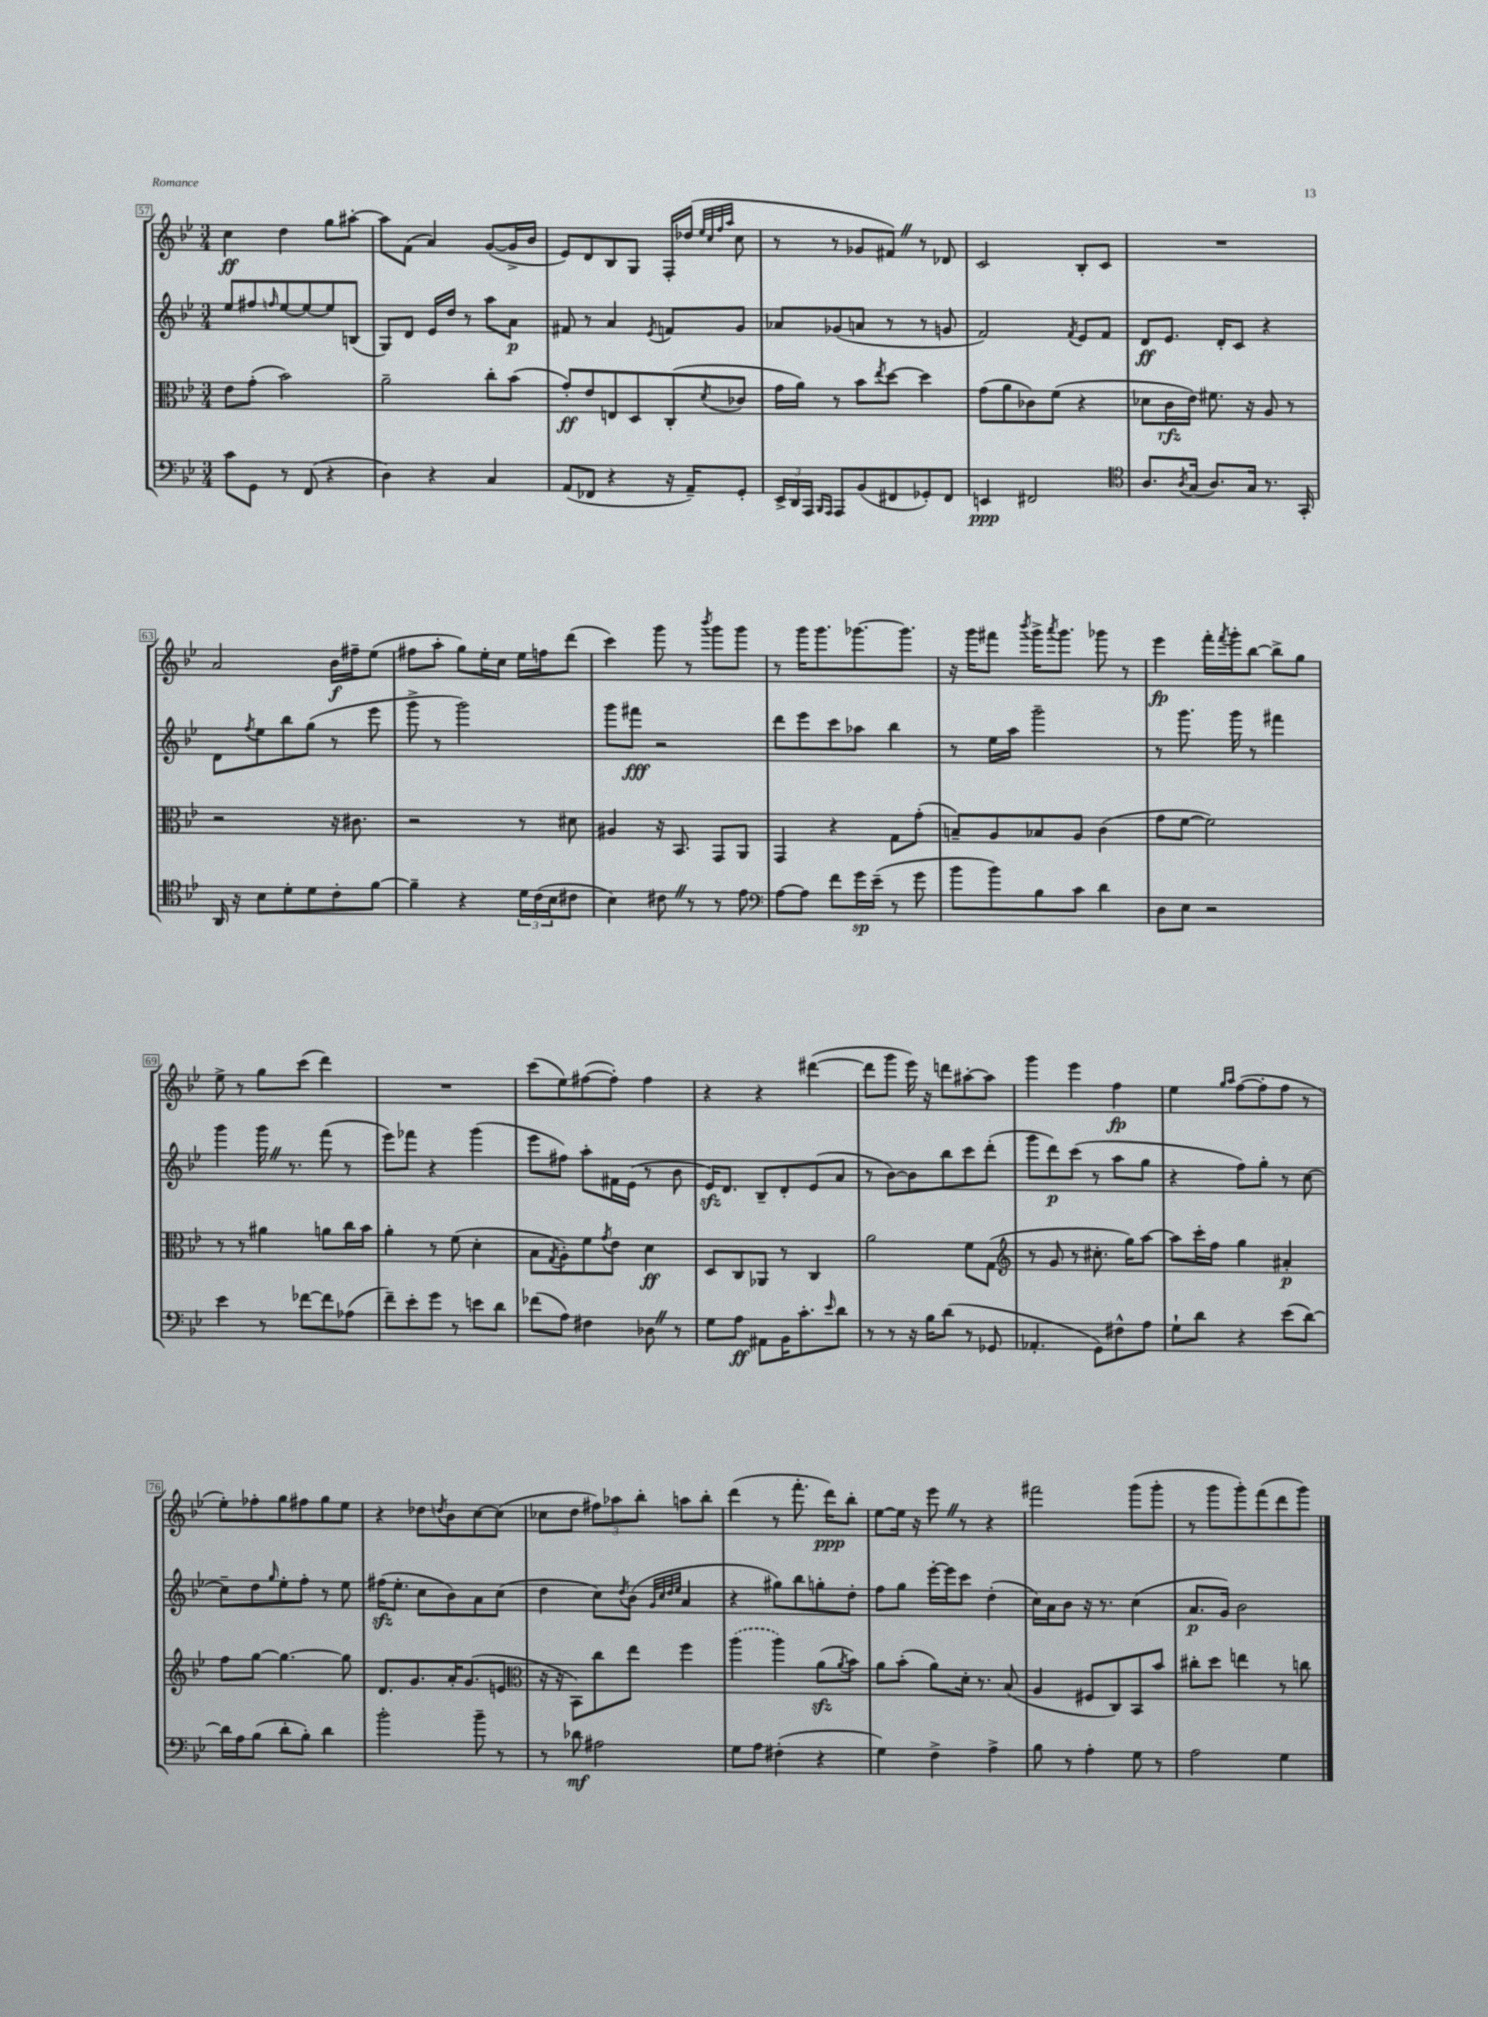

**kern	**dynam	**kern	**dynam	**kern	**dynam	**kern	**dynam
*part4	*part4	*part3	*part3	*part2	*part2	*part1	*part1
*staff4	*staff4	*staff3	*staff3	*staff2	*staff2	*staff1	*staff1
*clefF4	*	*clefC3	*	*clefG2	*	*clefG2	*
*k[b-e-]	*	*k[b-e-]	*	*k[b-e-]	*	*k[b-e-]	*
*M3/4	*	*M3/4	*	*M3/4	*	*M3/4	*
=57	=57	=57	=57	=57	=57	=57	=57
8c\L	.	8e-\L	.	8ee-/L	.	4cc\	ff
8GG\J	.	(8g'\J	.	8ff#X/	.	.	.
.	.	.	.	16qqffn/	.	.	.
8r	.	2b-\)	.	[8ee-/	.	4dd\	.
(8FF/	.	.	.	8ee-/_	.	.	.
4r	.	.	.	8ee-/]	.	8gg\L	.
.	.	.	.	(8Bn/J	.	[8aa#X'\J	.
=58	=58	=58	=58	=58	=58	=58	=58
4D\)	.	2a~\	.	8G/L)	.	8aa#\L]	.
.	.	.	.	8d/J	.	(8f\J	.
4r	.	.	.	16e-/LL	.	4a/)	.
.	.	.	.	16dd/JJ	.	.	.
.	.	.	.	8r	.	.	.
4C/	.	8cc'\L	.	8aa\L	.	([8g/L	.
.	.	(8b-\J	.	8a\J	p	16g^/L]	.
.	.	.	.	.	.	16b-/JJ	.
=59	=59	=59	=59	=59	=59	=59	=59
(8AA/L	.	8g'/L)	ff	8f#X/	.	8e-/L)	.
8FF-X/J	.	8e-/	.	8r	.	8d/	.
4r	.	8En/	.	4a/	.	8B-/	.
.	.	8D/	.	.	.	8G/J	.
.	.	.	.	8qe-/	.	.	.
16r	.	(8C'/	.	8fn/L	.	16F'/LL	.
16AA~/KL)	.	.	.	.	.	(16dd-X/JJ	.
.	.	.	.	.	.	32qqee-/LLL	.
.	.	.	.	.	.	32qqcc/	.
.	.	.	.	.	.	32qqff/	.
.	.	8qd/	.	.	.	32qqaa/JJJ	.
8GG'/J	.	8c-X/J	.	8g/J	.	8cc\	.
=60	=60	=60	=60	=60	=60	=60	=60
24EE-^/LL	.	16g\LL	.	8a-X/L	.	8r	.
24DD/	.	.	.	.	.	.	.
.	.	16a\JJ)	.	.	.	.	.
24AAA/JJ	.	.	.	.	.	.	.
16qqBBB-/LL	.	.	.	.	.	.	.
16qqAAA/JJ	.	.	.	.	.	.	.
8AAA/L	.	8r	.	(8g-X/	.	8r	.
(8BB-/	.	8b-\L	.	8an/J	.	8g-X/L	.
.	.	8qee-/	.	.	.	.	.
8FF#X/	.	[8dd\J	.	8r	.	8f#XZ/J)	.
8GG-X'/)	.	4dd\]	.	8r	.	8r	.
8FF#/J	.	.	.	8gn/	.	8d-X/	.
=61	=61	=61	=61	=61	=61	=61	=61
4EEn/	ppp	(8g\L	.	2f/)	.	2c/	.
.	.	8a\	.	.	.	.	.
2FF#X/	.	8c-X\)	.	.	.	.	.
.	.	(8f\J	.	.	.	.	.
.	.	.	.	8qf/	.	.	.
.	.	4r	.	8e-/L	.	8B-'/L	.
.	.	.	.	8f/J	.	8c/J	.
=62	=62	=62	=62	=62	=62	=62	=62
*clefC4	*	*	*	*	*	*	*
8.A/L	.	8d-X\L	.	8d/L	ff	2.r	.
.	.	16c\L	rfz	8.e-/J	.	.	.
8qA/	.	.	.	.	.	.	.
(16G/Jk	.	16e-\JJ)	.	.	.	.	.
8.A/L)	.	8.f#X\	.	.	.	.	.
.	.	.	.	16d'/KL	.	.	.
.	.	.	.	8c/J	.	.	.
16G/Jk	.	16r	.	.	.	.	.
8.r	.	8A/	.	4r	.	.	.
.	.	8r	.	.	.	.	.
16GG'/	.	.	.	.	.	.	.
!!LO:LB:g=z
=63	=63	=63	=63	=63	=63	=63	=63
16AA/	.	2r	.	8d\L	.	2a/	.
16r	.	.	.	.	.	.	.
.	.	.	.	8qff/	.	.	.
8B-\L	.	.	.	8ee-\	.	.	.
8d'\	.	.	.	8bb-\	.	.	.
8d\	.	.	.	(8gg\J	.	.	.
8c'\	.	16r	.	8r	.	16b-\LL	f
.	.	8.c#X\	.	.	.	16ff#X~\J	.
[8f\J	.	.	.	8eee-\	.	(8ee-\J	.
=64	=64	=64	=64	=64	=64	=64	=64
4f~\]	.	2r	.	8ggg^\	.	8ff#X\L	.
.	.	.	.	8r	.	8aa'\J	.
4r	.	.	.	2ggg\)	.	8gg\L)	.
.	.	.	.	.	.	16ee-'\L	.
.	.	.	.	.	.	16cc\JJ	.
24d\LL	.	8r	.	.	.	16ee-\LL	.
(24c\	.	.	.	.	.	.	.
.	.	.	.	.	.	16ffn\J	.
24B-\J	.	.	.	.	.	.	.
8c#X\J	.	8d#X\	.	.	.	(8ddd\J	.
=65	=65	=65	=65	=65	=65	=65	=65
4B-\)	.	4A#X/	.	8ggg\L	.	4ccc\)	.
.	.	.	.	8fff#X\J	fff	.	.
8c#XZ\	.	16r	.	2r	.	8ggg\	.
.	.	8.BB-/	.	.	.	.	.
8r	.	.	.	.	.	8r	.
.	.	.	.	.	.	8qbbb-/	.
8r	.	8GG/L	.	.	.	8ggg\L	.
8e-\	.	8AA/J	.	.	.	8ggg\J	.
=66	=66	=66	=66	=66	=66	=66	=66
*clefF4	*	*	*	*	*	*	*
[8A\L	.	4GG/	.	8ddd\L	.	8r	.
8A\J]	.	.	.	8eee-\	.	16ggg\KL	.
.	.	.	.	.	.	8.ggg\	.
8f\L	.	4r	.	8ccc\	.	.	.
16g\L	sp	.	.	8aa-X\J	.	[8.ggg-X\	.
(16e-~\JJ	.	.	.	.	.	.	.
8r	.	8G\L	.	4bb-\	.	.	.
.	.	.	.	.	.	8.ggg-\J]	.
8g\	.	(8g'\J	.	.	.	.	.
=67	=67	=67	=67	=67	=67	=67	=67
8b-\L	.	8Bn~/L)	.	8r	.	16r	.
.	.	.	.	.	.	16ggg\KL	.
8b-\)	.	8A/	.	16ee-\LL	.	8fff#X\J	.
.	.	.	.	16aa\JJ	.	.	.
.	.	.	.	.	.	8qbbb-/	.
8B-\	.	8B-X/	.	2ggg~\	.	16ggg^\KL	.
.	.	.	.	.	.	8qaaa/	.
.	.	.	.	.	.	8.ggg\J	.
8c\J	.	8A/J	.	.	.	.	.
4d\	.	(4c\	.	.	.	8ggg-X\	.
.	.	.	.	.	.	8r	.
=68	=68	=68	=68	=68	=68	=68	=68
8D\L	.	8g\L	.	8r	.	4eee-\	fp
8E-\J	.	[8f\J	.	8.ggg\	.	.	.
2r	.	2f\])	.	.	.	16fff'\LL	.
.	.	.	.	.	.	8qfff/	.
.	.	.	.	16ggg\	.	16ggg'\J	.
.	.	.	.	8r	.	[8bb-\J	.
.	.	.	.	4fff#X\	.	8bb-^\L]	.
.	.	.	.	.	.	8gg\J	.
!!LO:LB:g=z
=69	=69	=69	=69	=69	=69	=69	=69
4e-\	.	8r	.	4ggg\	.	8ee-^\	.
.	.	8r	.	.	.	8r	.
8r	.	4a#X\	.	16gggZ\	.	8gg\L	.
.	.	.	.	8.r	.	.	.
[8f-X\L	.	.	.	.	.	(8ccc\J	.
8f-\]	.	8an\L	.	(8fff\	.	4ddd\)	.
(8A-X\J	.	16cc\L	.	8r	.	.	.
.	.	16b-\JJ	.	.	.	.	.
=70	=70	=70	=70	=70	=70	=70	=70
8f~\L)	.	4a'\	.	8eee-\L)	.	2.r	.
8e-'\	.	.	.	8fff-X\J	.	.	.
8g\J	.	8r	.	4r	.	.	.
8r	.	(8f\	.	.	.	.	.
8en\L	.	4d'\	.	(4ggg\	.	.	.
8d\J	.	.	.	.	.	.	.
=71	=71	=71	=71	=71	=71	=71	=71
(8f-X\L	.	8B-\L	.	8eee-\L	.	(8ccc\L	.
.	.	8qG/	.	.	.	.	.
8A\J)	.	8A'\)	.	8ff#X\J)	.	8ee-\)	.
4F#X\	.	8f\	.	8aa'\L	.	([8ff#X\	.
.	.	8qg/	.	.	.	.	.
.	.	8e-\J	.	16f#X\L	.	8ff#'\J])	.
.	.	.	.	(16e-\JJ	.	.	.
8D-XZ\	.	4d\	ff	8r	.	4ff#\	.
8r	.	.	.	8b-\	.	.	.
=72	=72	=72	=72	=72	=72	=72	=72
8G\L	.	8D/L	.	16e-zz/KL)	.	4r	.
.	.	.	.	8.d/J	.	.	.
8A\J	ff	8C/	.	.	.	.	.
8AA#X\L	.	8AA-X/J	.	8B-~/L	.	4r	.
16BB-\K	.	8r	.	8d'/	.	.	.
8.c'\	.	.	.	.	.	.	.
.	.	4C/	.	(8e-/	.	([4ddd#X\	.
16qqe-/	.	.	.	.	.	.	.
8d\J	.	.	.	8a/J	.	.	.
=73	=73	=73	=73	=73	=73	=73	=73
8r	.	2a\	.	8r	.	8ddd#\L]	.
8r	.	.	.	[8b-\L)	.	8ggg\J	.
16r	.	.	.	8b-\]	.	16eee-\)	.
16B-\KL	.	.	.	.	.	16r	.
(8d\J	.	.	.	8bb-\	.	8dddn\L	.
8r	.	8f\L	.	8ccc\	.	[8aa#X'\	.
8GG-X/	.	(8G\J	.	(8ddd'\J	.	8aa#\J]	.
=74	=74	=74	=74	=74	=74	=74	=74
*	*	*clefG2	*	*	*	*	*
4.AA-X'/	.	8r	.	8ggg\L	.	4ggg\	.
.	.	8g/	.	8ddd\)	p	.	.
.	.	8r	.	(8ccc\J	.	4eee-\	.
8GG\L)	.	8.cc#X'\	.	8r	.	.	.
8F#X^^\	.	.	.	8aa\L	.	4ff\	fp
.	.	16gg\KL)	.	.	.	.	.
8A\J	.	[8aa\J	.	8gg\J	.	.	.
=75	=75	=75	=75	=75	=75	=75	=75
8G`\L	.	8aa\L]	.	4r	.	4ee-\	.
8d\J	.	16ccc'\L	.	.	.	.	.
.	.	16ff\JJ	.	.	.	.	.
.	.	.	.	.	.	16qqgg/LL	.
.	.	.	.	.	.	16qqaa/JJ	.
4r	.	4gg\	.	8ff\L)	.	([8ff\L	.
.	.	.	.	8gg'\J	.	8ff'\]	.
(8e-\L	.	4a#X'/	p	8r	.	8ff\J	.
[8d\J)	.	.	.	[8cc\	.	8r	.
!!LO:LB:g=z
=76	=76	=76	=76	=76	=76	=76	=76
16d\LL]	.	8ff\L	.	8cc~\L]	.	8ee-'\L)	.
16A\J	.	.	.	.	.	.	.
(8B-\J	.	[8gg\J	.	8dd\	.	8ff-X'\	.
.	.	.	.	16qqgg/	.	.	.
8d'\L	.	4.gg\_	.	8ee-'\	.	8gg\	.
8B-'\J)	.	.	.	8ff'\J	.	8ff#X\	.
4d\	.	.	.	8r	.	8gg\	.
.	.	8gg\]	.	8ee-\	.	8ee-\J	.
=77	=77	=77	=77	=77	=77	=77	=77
2b-'\	.	8.d/L	.	(16ff#Xzz\KL	.	4r	.
.	.	.	.	8.ee-'\J	.	.	.
.	.	8.g/	.	.	.	.	.
.	.	.	.	8cc\L	.	8dd-X\L	.
.	.	.	.	.	.	8qddn/	.
.	.	16a'/K	.	8b-\)	.	8b-\	.
.	.	(8.g/	.	.	.	.	.
8b-~\	.	.	.	8a\	.	[8cc\	.
8r	.	8en/J	.	(8cc\J	.	(8cc\J]	.
=78	=78	=78	=78	=78	=78	=78	=78
*	*	*clefC3	*	*	*	*	*
8r	.	16r	.	4dd\	.	8cc-X\L	.
.	.	16r	.	.	.	.	.
8d-X\	mf	8BB-\L)	.	.	.	8dd\J	.
2A#X\	.	8cc\	.	8cc\L)	.	12ff#X\L)	.
.	.	.	.	.	.	12aa-X\	.
.	.	.	.	8qdd/	.	.	.
.	.	8ee-\J	.	(8b-\J	.	.	.
.	.	.	.	.	.	12bb-'\J	.
.	.	.	.	32qqg/LLL	.	.	.
.	.	.	.	32qqcc/	.	.	.
.	.	.	.	32qqdd/	.	.	.
.	.	.	.	32qqee-/JJJ	.	.	.
.	.	4ff\	.	4a/	.	8aan\L	.
.	.	.	.	.	.	8bb-'\J	.
=79	=79	=79	=79	=79	=79	=79	=79
8G\L	.	(4aa\	.	4r	.	(4ddd\	.
8A\J	.	.	.	.	.	.	.
(4F#X'\	.	4aa\)	.	8gg#X\L)	.	8r	.
.	.	.	.	8bb-\	.	8.fff'\	.
4r	.	(8azz\L	.	8ggn'\	.	.	.
.	.	.	.	.	.	16ddd\KL)	ppp
.	.	8qa/	.	.	.	.	.
.	.	8b-\J)	.	8dd'\J	.	8bb-'\J	.
=80	=80	=80	=80	=80	=80	=80	=80
4G\)	.	8a\L	.	8ff\L	.	[8ee-\L	.
.	.	(8b-'\J	.	8gg\J	.	16ee-\Jk]	.
.	.	.	.	.	.	16r	.
4F^\	.	8a\L)	.	[16eee-'\LL	.	8eee-Z\	.
.	.	.	.	16eee-\J]	.	.	.
.	.	16d'\Jk	.	8ccc\J	.	8r	.
.	.	8.r	.	.	.	.	.
4A^\	.	.	.	(4dd'\	.	4r	.
.	.	(8B-/	.	.	.	.	.
=81	=81	=81	=81	=81	=81	=81	=81
8B-\	.	4A/	.	16cc\LL)	.	2fff#X\	.
.	.	.	.	16a\J	.	.	.
8r	.	.	.	8b-\J	.	.	.
4A'\	.	8F#X/L	.	16r	.	.	.
.	.	.	.	8.r	.	.	.
.	.	8C/)	.	.	.	.	.
8G\	.	8BB-/	.	(4cc\	.	(8ggg\L	.
8r	.	8b-/J	.	.	.	8ggg'\J	.
=82	=82	=82	=82	=82	=82	=82	=82
2A\	.	8cc#X'\L	.	8.a/L	p	8r	.
.	.	8dd\J	.	.	.	8ggg\L	.
.	.	.	.	16g/Jk)	.	.	.
.	.	4een\	.	2b-\	.	8ggg'\)	.
.	.	.	.	.	.	(8fff\	.
4G\	.	8r	.	.	.	8ddd\	.
.	.	8ccn\	.	.	.	8ggg\J)	.
==	==	==	==	==	==	==	==
*-	*-	*-	*-	*-	*-	*-	*-
